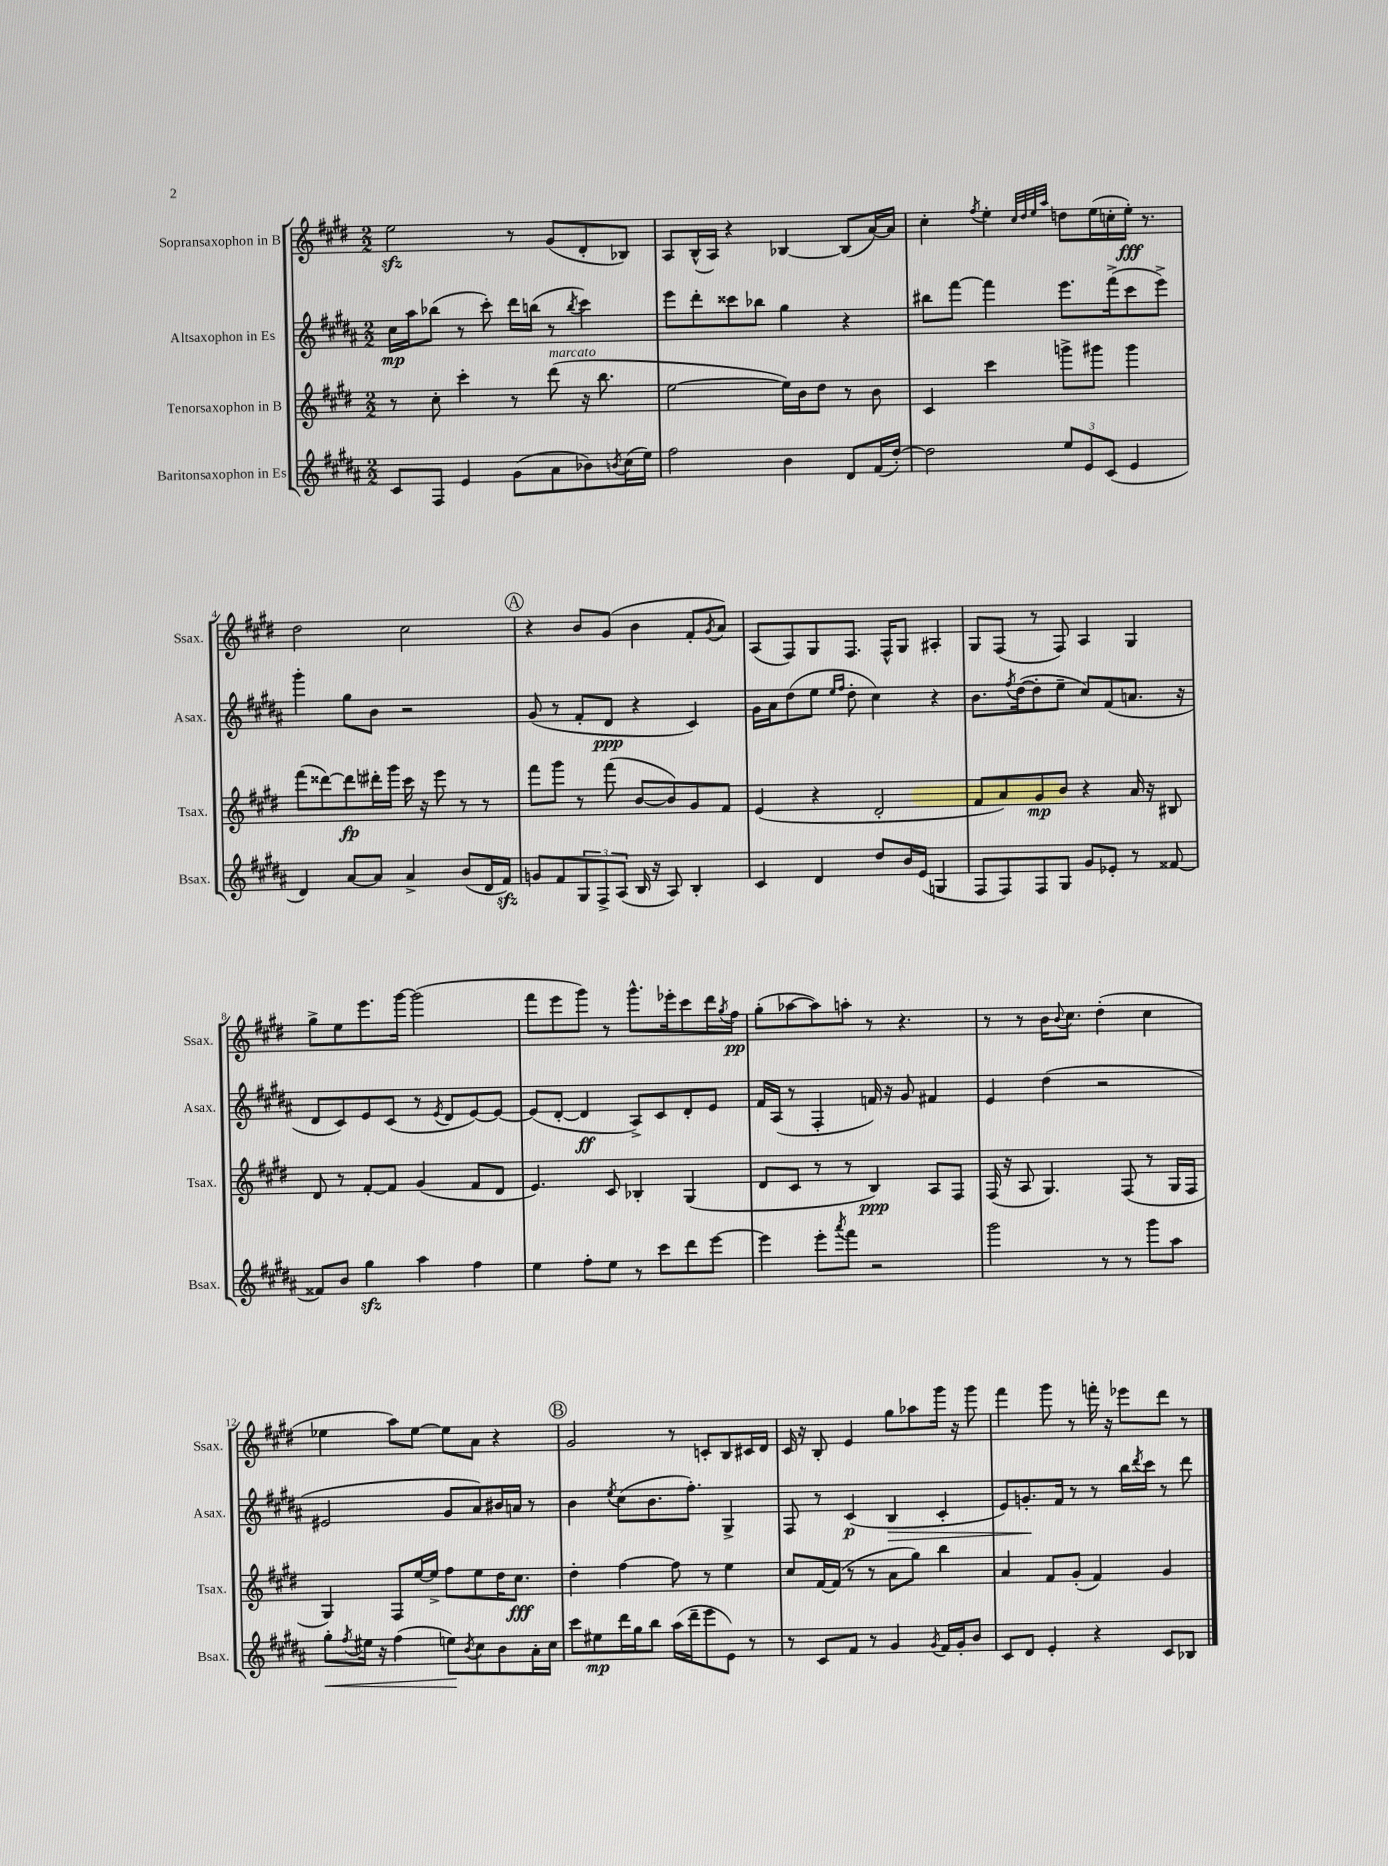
<<
\new StaffGroup <<
\new Staff = "s0" \with { instrumentName = "Sopransaxophon in B" shortInstrumentName = "Ssax." } {
    \clef treble \key e \major \numericTimeSignature \time 2/2
    e''2\sfz r8 gis'8( dis'8-. bes8) |
    a8 b16-^( a16) r4 bes4~ bes8( a'16~) a'16 |
    cis''4-. \acciaccatura { fis''8 } e''4-. \grace { cis''32 dis''32 e''32 a''32 } d''8 e''16( c''16-. e''16-.\fff) r8. |
    dis''2 cis''2 |
    \mark \markup { \circle "A" } r4 b'8 gis'8( b'4 fis'8-. \acciaccatura { gis'8 } a'8) |
    a8( fis8) gis8 fis8. fis16-^ gis8 ais4-. |
    gis8 fis8( r8 fis8) a4 gis4 |
    gis''8-> e''8 e'''8. gis'''16~ gis'''2( |
    fis'''8 e'''8 gis'''8) r8 gis'''8.-^ ees'''16-. cis'''8 dis'''16 \acciaccatura { gis''8 } fis''16\pp |
    gis''8-.( aes''8~ aes''8) a''8-. r8 r4. |
    r8 r8 b'16 \appoggiatura { b'8 } cis''8. dis''4-.( cis''4 |
    ees''4 a''8) ees''8~ ees''8 a'8 r4 |
    \mark \markup { \circle "B" } gis'2 r8 c'8-. b8 cis'16 dis'16 |
    cis'16 r16 b8-. e'4 gis''8 aes''8 gis'''16 r16 gis'''8 |
    fis'''4 gis'''8 r8 f'''16-. r16 ees'''8 dis'''8 r8 \bar "|." |
}
\new Staff = "s1" \with { instrumentName = "Altsaxophon in Es" shortInstrumentName = "Asax." } {
    \clef treble \key b \major \numericTimeSignature \time 2/2
    cis''16\mp ais''16 bes''8( r8 cis'''8-.) dis'''16 b''16( r8 \acciaccatura { b''8 } cis'''4) |
    e'''8 dis'''8-. cisis'''8 bes''8 gis''4 r4 |
    bis''8 fis'''8~ fis'''4 e'''8. fis'''16->( cis'''8 e'''8->) |
    gis'''4-. gis''8 b'8 r2 |
    \mark \markup { \circle "A" } gis'8( r8 fis'8-. dis'8\ppp r4 cis'4) |
    gis'16 ais'16 dis''8( e''8 \grace { e''16 fis''16 } dis''8-. cis''4) r4 |
    b'8. \acciaccatura { fis''8 } dis''16~( dis''8-. e''8-- cis''8) fis'8( a'8. r16 |
    dis'8 cis'8) e'8 cis'8( r8 \acciaccatura { e'8 } dis'8 e'8~) e'8~ |
    e'8( dis'8~-. dis'4\ff ais8->) cis'8 dis'8-. e'8 |
    fis'16 ais16( r8 fis4-. f'16) r16 gis'8 fis'4 |
    e'4 dis''4( r2 |
    eis'2 gis'8 ais'8) bis'16 a'16 r8 |
    \mark \markup { \circle "B" } b'4 \acciaccatura { e''8 } cis''8( b'8. fis''8.-.) gis4-> |
    fis8 r8 cis'4\p( b4\> cis'4-. |
    e'8) g'8.-.\! fis'16 r8 r8 b''16 \acciaccatura { dis'''8 } cis'''16 r8 dis'''8 \bar "|." |
}
\new Staff = "s2" \with { instrumentName = "Tenorsaxophon in B" shortInstrumentName = "Tsax." } {
    \clef treble \key e \major \numericTimeSignature \time 2/2
    r8 cis''8-. cis'''4-. r8 dis'''8^\markup { \italic "marcato" }( r16 b''8. |
    e''2~ e''16) b'16 dis''8 r8 b'8 |
    cis'4 cis'''4 g'''8-> gis'''8 gis'''4 |
    fis'''8( disis'''8~) disis'''8\fp dis'''16-. gis'''16 cis'''16 r16 e'''8 r8 r8 |
    \mark \markup { \circle "A" } fis'''8 gis'''8 r8 fis'''8( b'8~ b'8) gis'8 fis'8 |
    e'4( r4 dis'2-. |
    fis'8 a'8) gis'8\mp b'8 r4 a'16 r16 bis8 |
    dis'8 r8 fis'8~-. fis'8 gis'4( fis'8 dis'8 |
    e'4.) cis'8 bes4-. gis4( |
    dis'8 cis'8 r8 r8 b4\ppp) a8 fis8 |
    fis16( r16 a8 gis4.) fis8( r8 gis16 fis16 |
    gis4) fis8 e''16~ e''16-> fis''8 e''8 dis''16 cis''8.\fff |
    \mark \markup { \circle "B" } dis''4-. fis''4~ fis''8 r8 e''4 |
    cis''8 fis'16~ fis'16( r8 r8 a'8 gis''8) b''4 |
    a'4 fis'8 gis'8-.( fis'4) gis'4 \bar "|." |
}
\new Staff = "s3" \with { instrumentName = "Baritonsaxophon in Es" shortInstrumentName = "Bsax." } {
    \clef treble \key b \major \numericTimeSignature \time 2/2
    cis'8 fis8 e'4 gis'8( ais'8 bes'8) \acciaccatura { b'8 } cis''16( e''16) |
    fis''2 b'4 dis'8 fis'16( dis''16~-.) |
    dis''2 \tuplet 3/2 { e''8 e'8 cis'8( } e'4 |
    dis'4) ais'8~ ais'8 ais'4-> b'8( dis'16 fis'16\sfz) |
    \mark \markup { \circle "A" } g'8 fis'8 \tuplet 3/2 { gis8 fis8-> ais8( } b16 r16 ais8) b4-. |
    cis'4 dis'4 dis''8 b'16 e'16( g4 |
    fis8 fis8) fis8 gis8 gis'8 ees'8-. r8 fisis'8~ |
    fisis'8 b'8 gis''4\sfz ais''4 fis''4 |
    e''4 fis''8-. e''8 r8 cis'''8 dis'''8 e'''8~ |
    e'''4 e'''8-. \acciaccatura { ais'''8 } fis'''8 r2 |
    gis'''2 r8 r8 gis'''8 ais''8 |
    gis''8-.\< \acciaccatura { fis''8 } eis''16 r16 fis''4( e''8\!) \acciaccatura { b'8 } cis''8 b'8 ais'16-. cis''16 |
    \mark \markup { \circle "B" } cis'''8 eis''8\mp dis'''16 gis''16 b''8 ais''16( dis'''16-- e'''8 e'8) r8 |
    r8 cis'8 fis'8 r8 gis'4 \acciaccatura { gis'8 } fis'16 gis'16-. b'8 |
    cis'8 dis'8 e'4-. r4 cis'8 bes8 \bar "|." |
}
>>
>>
